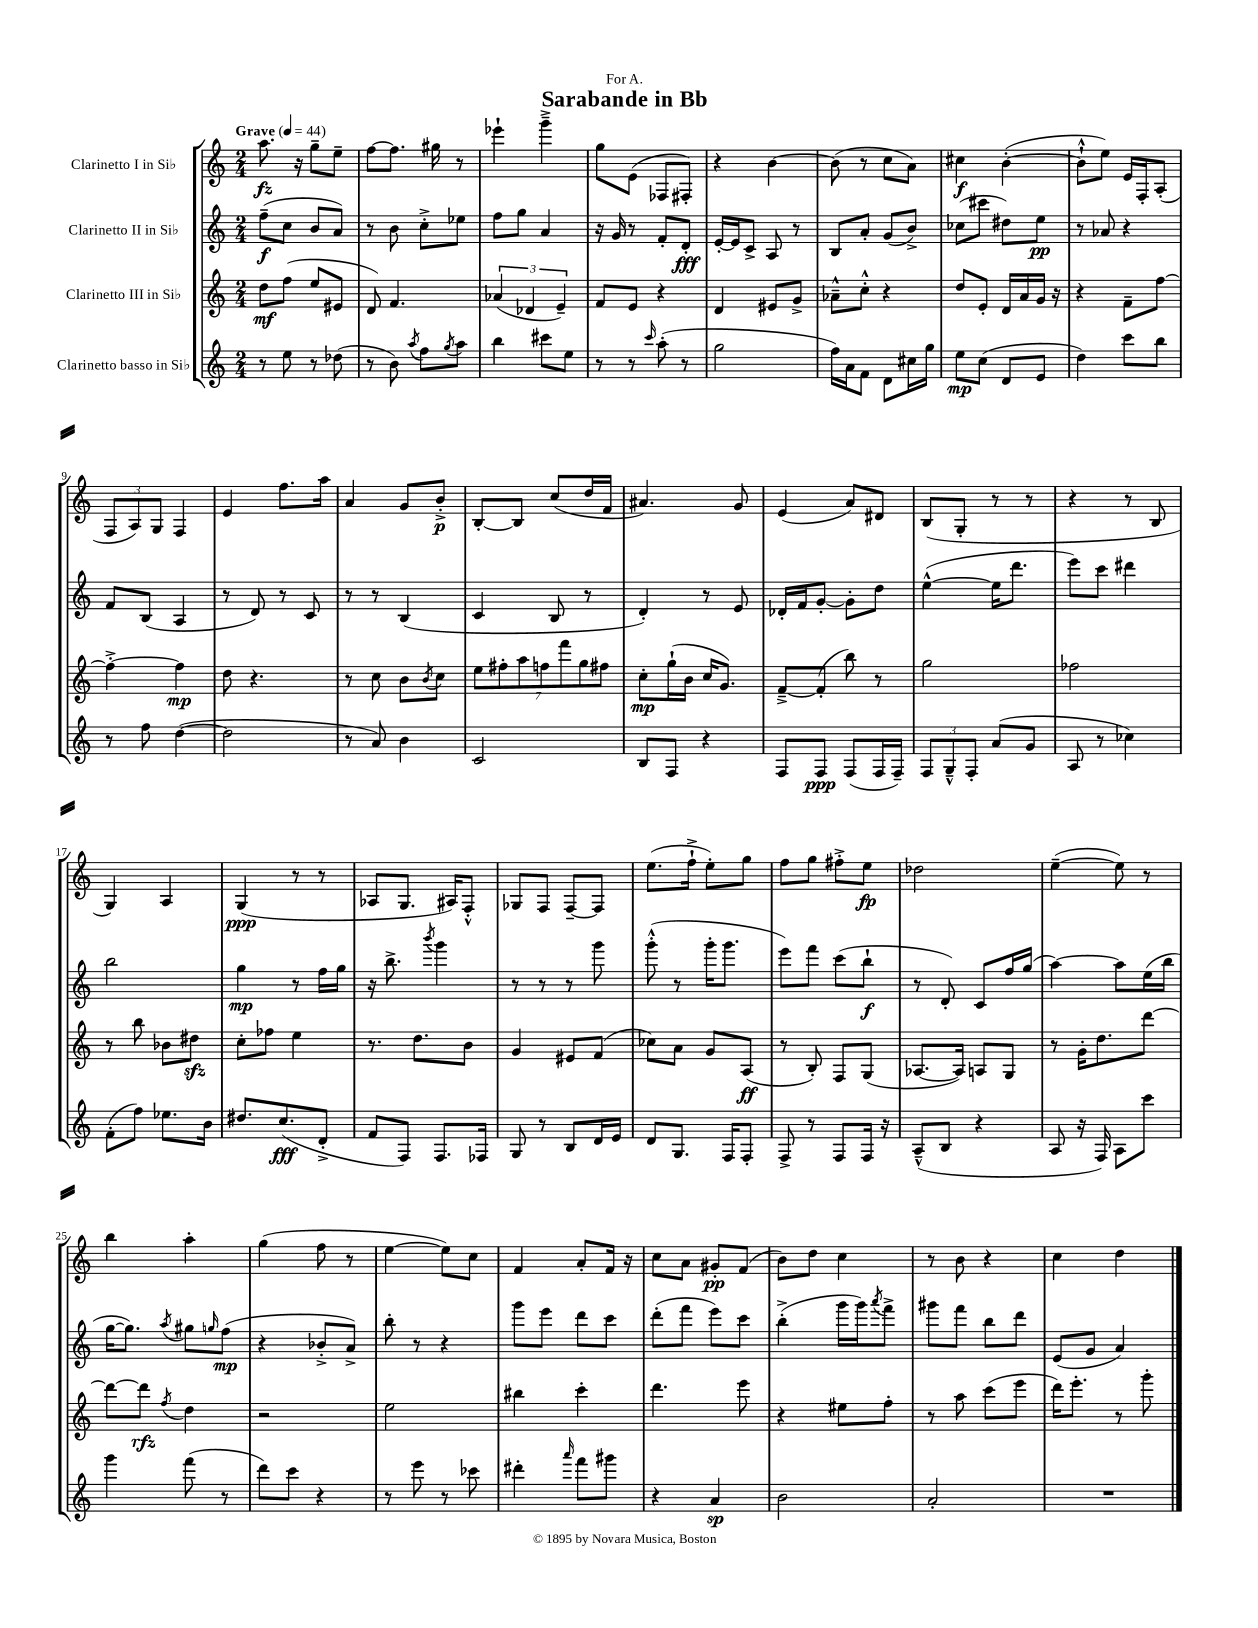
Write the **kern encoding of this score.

**kern	**kern	**kern	**kern
*staff4	*staff3	*staff2	*staff1
*clefG2	*clefG2	*clefG2	*clefG2
*k[]	*k[]	*k[]	*k[]
*M2/4	*M2/4	*M2/4	*M2/4
*MM44	*MM44	*MM44	*MM44
8r	8dd	(8ff~	8.aa
8ee	(8ff	8cc	.
.	.	.	16r
8r	8ee	8b	8gg~
(8dd-	8e#	8a)	8ee~
=	=	=	=
8r	8d)	8r	[8ff
8b)	4.f	8b	8.ff]
8qaa	.	.	.
8ff	.	8cc'^	.
.	.	.	16gg#
8qgg	.	.	.
8aa	.	8ee-	8r
=	=	=	=
4bb	(6a-	8ff	4eee-`
.	.	8gg	.
.	6d-	.	.
8ccc#	.	4a	4ggg~^
.	6e~)	.	.
8ee	.	.	.
=	=	=	=
8r	8f	16r	8gg
.	.	16g	.
8r	8e	8r	(8e
16qqccc	.	.	.
(8aa'	4r	8f'	8F-
8r	.	8d'	8F#')
=	=	=	=
2gg	4d	[16e'	4r
.	.	16e]	.
.	.	8c^	.
.	8e#	8A	[4b
.	8g^	8r	.
=	=	=	=
16ff)	8a-~^^	8B	(8b]
16a	.	.	.
8f	8cc'^^	8a'	8r
8d	4r	(8g	8cc
16cc#	.	8b^)	8a)
16gg	.	.	.
=	=	=	=
8ee	8dd	(8cc-	4cc#
(8cc	8e'	8ccc#	.
8d	16d	8dd#)	([4b'
.	16a	.	.
8e	16g	8ee	.
.	16r	.	.
=	=	=	=
4dd)	4r	8r	8b`^^]
.	.	8a-	8ee)
8ccc	8f~	4r	16e
.	.	.	16F'
8bb	[8ff	.	(8A'
=	=	=	=
8r	4ff'^_	8f	12F
.	.	.	12A)
8ff	.	(8B	.
.	.	.	12G
([4dd	4ff]	4A	4F
=	=	=	=
2dd]	8dd	8r	4e
.	4.r	8d)	.
.	.	8r	8.ff
.	.	8c	.
.	.	.	16aa
=	=	=	=
8r	8r	8r	4a
8a)	8cc	8r	.
4b	8b	(4B	8g
.	8qb	.	.
.	8cc	.	8b'^
=	=	=	=
2c	14ee	4c	[8B'
.	14ff#'	.	.
.	.	.	8B]
.	14aa	.	.
.	14ff	.	.
.	.	8B	(8cc
.	14fff	.	.
.	14gg	.	.
.	.	8r	16dd
.	14ff#	.	.
.	.	.	16f
=	=	=	=
8B	8cc'	4d')	4.a#)
8F	(16gg`	.	.
.	16b	.	.
4r	16cc	8r	.
.	8.g)	.	.
.	.	8e	8g
=	=	=	=
8F	[8f~^	16d-'	(4e
.	.	16f	.
8F	(8f']	[8g'	.
(8F	8bb)	8g']	8a)
16F	8r	8dd	8d#
16F~)	.	.	.
=	=	=	=
12F	2gg	([4ee^^	(8B
12G~^^	.	.	.
.	.	.	8G'
12F'	.	.	.
(8a	.	16ee]	8r
.	.	8.ddd	.
8g	.	.	8r
=	=	=	=
8A	2ff-	8eee)	4r
8r	.	8ccc	.
4cc-)	.	4ddd#	8r
.	.	.	8B
=	=	=	=
(8f'	8r	2bb	4G)
8ff)	8bb	.	.
8.ee-	8b-	.	4A
.	8dd#	.	.
16b	.	.	.
=	=	=	=
8.dd#	8cc'	4gg	(4G
.	8ff-	.	.
(8.cc	.	.	.
.	4ee	8r	8r
8d'^	.	16ff	8r
.	.	16gg	.
=	=	=	=
8f	8.r	16r	8A-
.	.	8.bb^	.
8F)	.	.	8.G
.	8.dd	.	.
.	.	8qbbb	.
8.F	.	4ggg	.
.	.	.	16A#)
.	8b	.	8F'^^
16F-	.	.	.
=	=	=	=
8G	4g	8r	8G-
8r	.	8r	8F
8B	8e#	8r	[8F~
16d	(8f	8ggg	8F]
16e	.	.	.
=	=	=	=
8d	8cc-)	(8ggg'^^	(8.ee
8.G	8a	8r	.
.	.	.	16ff`^
.	8g	16ggg'	8ee')
16F	.	8.ggg	.
8F'	(8A	.	8gg
=	=	=	=
8F^	8r	8eee)	8ff
8r	8B')	8fff	8gg
8F	8F	(8ccc	8ff#'^
16F	(8G	8bb`	8ee
16r	.	.	.
=	=	=	=
(8A~^^	[8.A-	8r	2dd-
8B	.	8d')	.
.	16A-])	.	.
4r	8A	8c	.
.	8G	16ff	.
.	.	(16gg	.
=	=	=	=
8A	8r	[4aa)	([4ee~
16r	16g'	.	.
16F)	8.dd	.	.
8A	.	8aa]	8ee])
8ccc	[8ddd	(16ee	8r
.	.	16bb	.
=	=	=	=
4ggg	8ddd_	[16gg	4bb
.	.	8.gg])	.
.	8ddd]	.	.
.	8qff	8qaa	.
(8fff	4dd	8gg#	4aa'
.	.	16qqgg	.
8r	.	(8ff	.
=	=	=	=
8ddd)	2r	4r	(4gg
8ccc	.	.	.
4r	.	8b-'^	8ff
.	.	8a^)	8r
=	=	=	=
8r	2ee	8bb'	[4ee
8eee	.	8r	.
8r	.	4r	8ee])
8ccc-	.	.	8cc
=	=	=	=
4ddd#'	4bb#	8ggg	4f
.	.	8eee	.
16qqaaa	.	.	.
8fff	4ccc'	8ddd	8a'
8ggg#	.	8ccc	16f
.	.	.	16r
=	=	=	=
4r	4.ddd	(8ddd'	8cc
.	.	8fff	8a
4a	.	8eee)	8g#'
.	8eee	8ccc	(8f
=	=	=	=
2b	4r	(4bb'^	8b)
.	.	.	8dd
.	8ee#	16ggg	4cc
.	.	16ggg)	.
.	.	8qaaa	.
.	8ff'	8fff^	.
=	=	=	=
2a'	8r	8ggg#	8r
.	8aa	8fff	8b
.	(8ccc	8bb	4r
.	8eee	8ddd	.
=	=	=	=
2r	16ddd)	(8e	4cc
.	8.eee'	.	.
.	.	8g	.
.	8r	4a)	4dd
.	8ggg'	.	.
==	==	==	==
*-	*-	*-	*-
